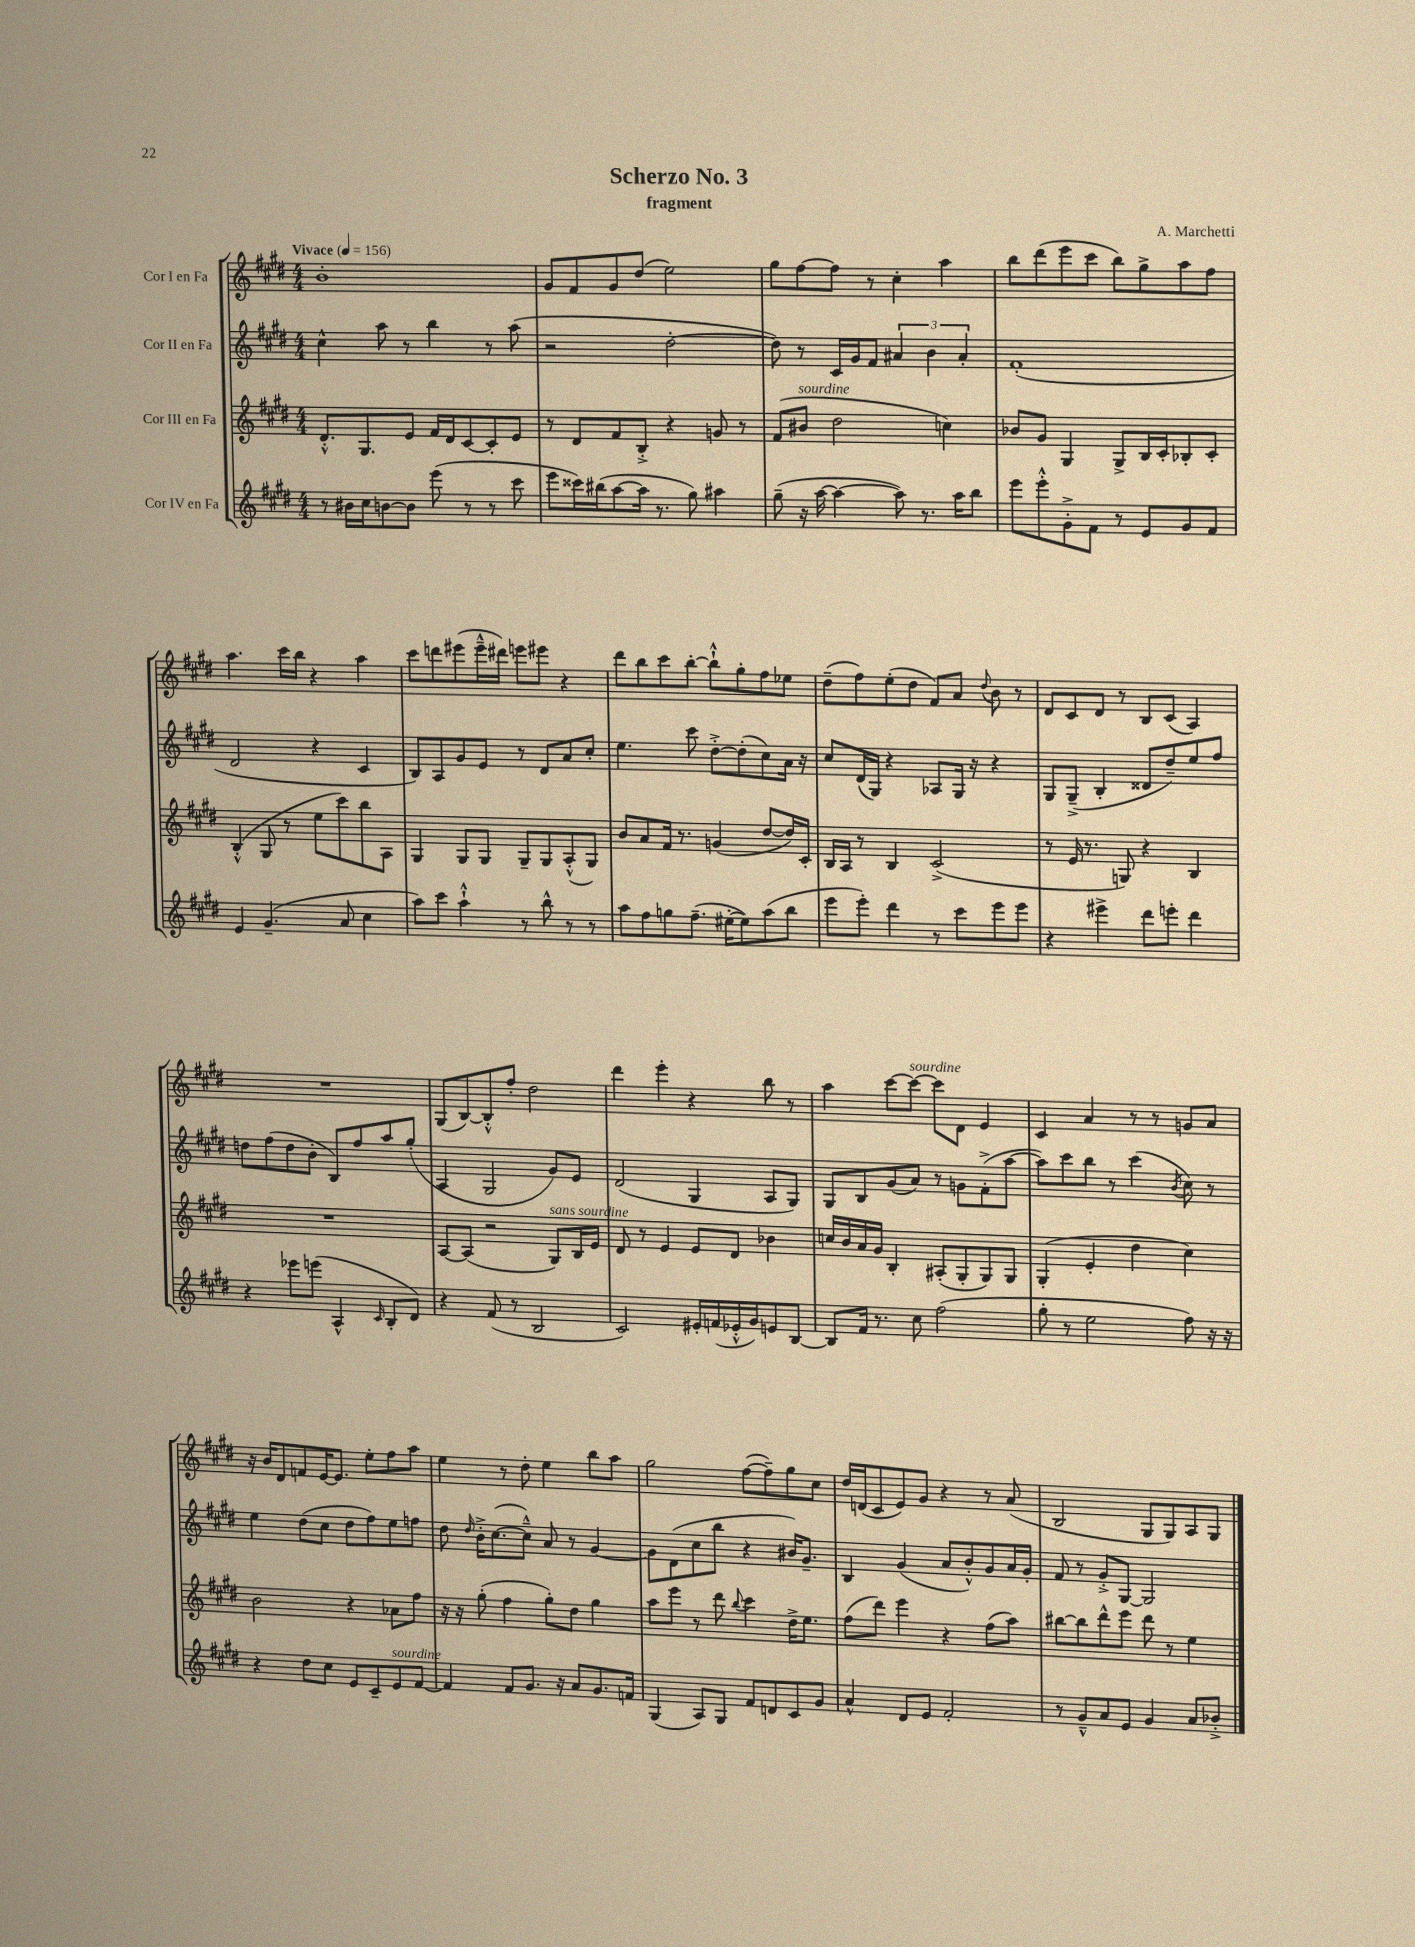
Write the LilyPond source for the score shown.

\header { title = "Scherzo No. 3" composer = "A. Marchetti" subtitle = "fragment" }
<<
\new StaffGroup <<
\new Staff = "s0" \with { instrumentName = "Cor I en Fa" } {
    \clef treble \key e \major \numericTimeSignature \time 4/4 \tempo "Vivace" 4 = 156
    \autoBeamOff b'1-. |
    gis'8[ fis'8 gis'8 dis''8]( e''2) |
    gis''8[ fis''8~ fis''8] r8 cis''4-. a''4 |
    b''8[ dis'''8( e'''8 cis'''8] b''8[) gis''8-> a''8 fis''8] |
    a''4. cis'''16[ b''16] r4 a''4 |
    cis'''8[ d'''8 eis'''8( eis'''16---^ dis'''16]) e'''8[ eis'''8] r4 |
    dis'''8[ b''8 cis'''8 b''8]~-. b''8[-!-^ gis''8-. fis''8 ees''8] |
    dis''8[--( fis''8) e''8-.( dis''8] fis'8[) a'8] \appoggiatura { dis''8 } b'8 r8 |
    dis'8[ cis'8 dis'8] r8 b8[ cis'8]( a4) |
    R1 |
    gis8[( b8~) b8-.-^ fis''8]-. dis''2 |
    dis'''4 e'''4-. r4 b''8 r8 |
    a''4 cis'''8[~ cis'''8]~^\markup { \italic "sourdine" } cis'''8[ dis'8] e'4 |
    cis'4 a'4 r8 r8 g'8[ a'8] |
    r16 b'16[ dis'8 f'8 e'16~ e'8.] e''8[-. fis''8 a''8] |
    e''4 r8 dis''8-. e''4 b''8[ a''8] |
    gis''2 fis''8[~( fis''8--) gis''8 cis''8] |
    dis''16[ d'16( cis'8 e'8) gis'8] r4 r8 a'8( |
    b2 gis8[ gis8) a8 gis8] \bar "|." |
}
\new Staff = "s1" \with { instrumentName = "Cor II en Fa" } {
    \clef treble \key e \major \numericTimeSignature \time 4/4
    \autoBeamOff cis''4-^ a''8 r8 b''4 r8 a''8( |
    r2 dis''2~-. |
    dis''8) r8 cis'16[ gis'16 fis'8] \tuplet 3/2 { ais'4 b'4 ais'4-. } |
    fis'1-.( |
    dis'2 r4 cis'4 |
    b8[) a8 gis'8 e'8] r8 dis'8[ a'8 cis''8]-. |
    e''4. cis'''8 dis''8[~-.-> dis''8-.( cis''8) a'16] r16 |
    cis''8[ dis'16( gis16]) r4 aes8[ gis16] r16 r4 |
    gis8[ gis8]--->( b4-. disis'8[ dis''8--) e''8 fis''8] |
    d''8[ fis''8( d''8 b'8]-. b8[) fis''8 a''8 gis''8]-.( |
    a4 gis2 gis'8[) e'8] |
    dis'2( gis4 a8[ gis8]) |
    gis8[ b8 gis'8( a'8]) r8 g'8[ fis'8-.->( a''8]~ |
    a''8[) cis'''8 b''8] r8 cis'''4( \acciaccatura { b'8 } cis''8) r8 |
    e''4 dis''8[( cis''8] dis''8[ fis''8) e''8 f''8] |
    dis''8 \grace { dis''16 } b'16[-.-> cis''8.~( cis''8]---^) a'8 r8 gis'4~ |
    gis'8[ dis'8( cis''8 b''8] r4 bis'16[) gis'8.]-- |
    b4 gis'4( a'8[ b'8-.-^) gis'8 a'16 gis'16]-. |
    fis'8 r8 gis'8[-.-> gis8]~ gis2 \bar "|." |
}
\new Staff = "s2" \with { instrumentName = "Cor III en Fa" } {
    \clef treble \key e \major \numericTimeSignature \time 4/4
    \autoBeamOff dis'8.[-.-^ gis8. e'8] fis'16[ dis'16 cis'8~ cis'8-. e'8] |
    r8 dis'8[ fis'8 b8]-.-> r4 g'8 r8 |
    fis'8[( bis'8]^\markup { \italic "sourdine" } dis''2 c''4) |
    bes'8[ gis'8] gis4 gis8[-> b16 cis'16-. bes8-. cis'8]-. |
    b4-.-^( gis8 r8 e''8[ cis'''8) b''8 a8] |
    gis4 gis8[ gis8] gis8[-- gis8 a8-.-^( gis8]) |
    b'8[ a'8 fis'16] r8. g'4( dis''8[~ dis''16) cis'16]-. |
    b16[ a16] r8 b4 cis'2->( |
    r8 e'16 r8. g8) r4 b4 |
    R1 |
    a8[~ a8]( r2 gis8[^\markup { \italic "sans sourdine" }) b16 e'16] |
    dis'8 r8 e'4 e'8[ dis'8] bes'4 |
    c''16[ b'16 a'16 gis'16] b4-. ais8[-.( gis8-. gis8) gis8] |
    gis4-.( e'4-. dis''4 cis''4) |
    b'2 r4 aes'8[ fis''8] |
    r16 r16 gis''8-.( fis''4 gis''8[-.) dis''8] gis''4 |
    a''8[ e'''8] r8 dis'''8 \appoggiatura { b''8 } cis'''4 dis''16[-> e''8.] |
    fis''8[( dis'''8]) e'''4 r4 fis''8[( a''8]) |
    bis''8[~ bis''8 dis'''8-^ e'''8] dis'''8 r8 e''4 \bar "|." |
}
\new Staff = "s3" \with { instrumentName = "Cor IV en Fa" } {
    \clef treble \key e \major \numericTimeSignature \time 4/4
    \autoBeamOff r8 bis'16[ cis''16 b'8~ b'8] e'''8( r8 r8 cis'''8 |
    e'''8[ cisis'''16) bis''16( a''8~ a''16] r8. gis''8) ais''4 |
    gis''8--( r16 a''16~ a''4~ a''8) r8. a''16[ b''8] |
    e'''8[ e'''8-.-^ gis'8-.-> fis'8] r8 e'8[ gis'8 fis'8] |
    e'4 gis'4.--( a'8 cis''4 |
    a''8[) cis'''8] a''4-!-^ r8 b''8-^ r8 r8 |
    a''8[ fis''8 g''8 fis''8.]--( eis''16[~-. eis''8) a''8( b''8] |
    e'''8[ e'''8]-.) dis'''4 r8 cis'''8[ e'''8 e'''8] |
    r4 eis'''4-> dis'''8[ e'''8]-. dis'''4 |
    r4 ees'''8[ e'''8]( a4-^ \grace { cis'16 } b8[-. dis'8]) |
    r4 fis'8( r8 b2 |
    cis'2) eis'16[-. f'16( ees'16-.-^ gis'16) e'8 b8]~ |
    b8[ fis'16] r8. cis''8 fis''2( |
    gis''8-. r8 e''2 fis''8) r16 r16 |
    r4 dis''8[ cis''8] e'8[ cis'8-- e'8^\markup { \italic "sourdine" } fis'8]~ |
    fis'4 fis'8[ gis'8.] r16 a'8[ gis'8. f'16] |
    gis4( a8[) gis8] fis'8[ d'8 cis'8 gis'8] |
    a'4-^ dis'8[ e'8] fis'2-. |
    r8 gis'8[---^ a'8 e'8] gis'4 a'8[ bes'8]-.-> \bar "|." |
}
>>
>>
\layout { \context { \Score \remove "Bar_number_engraver" } }
